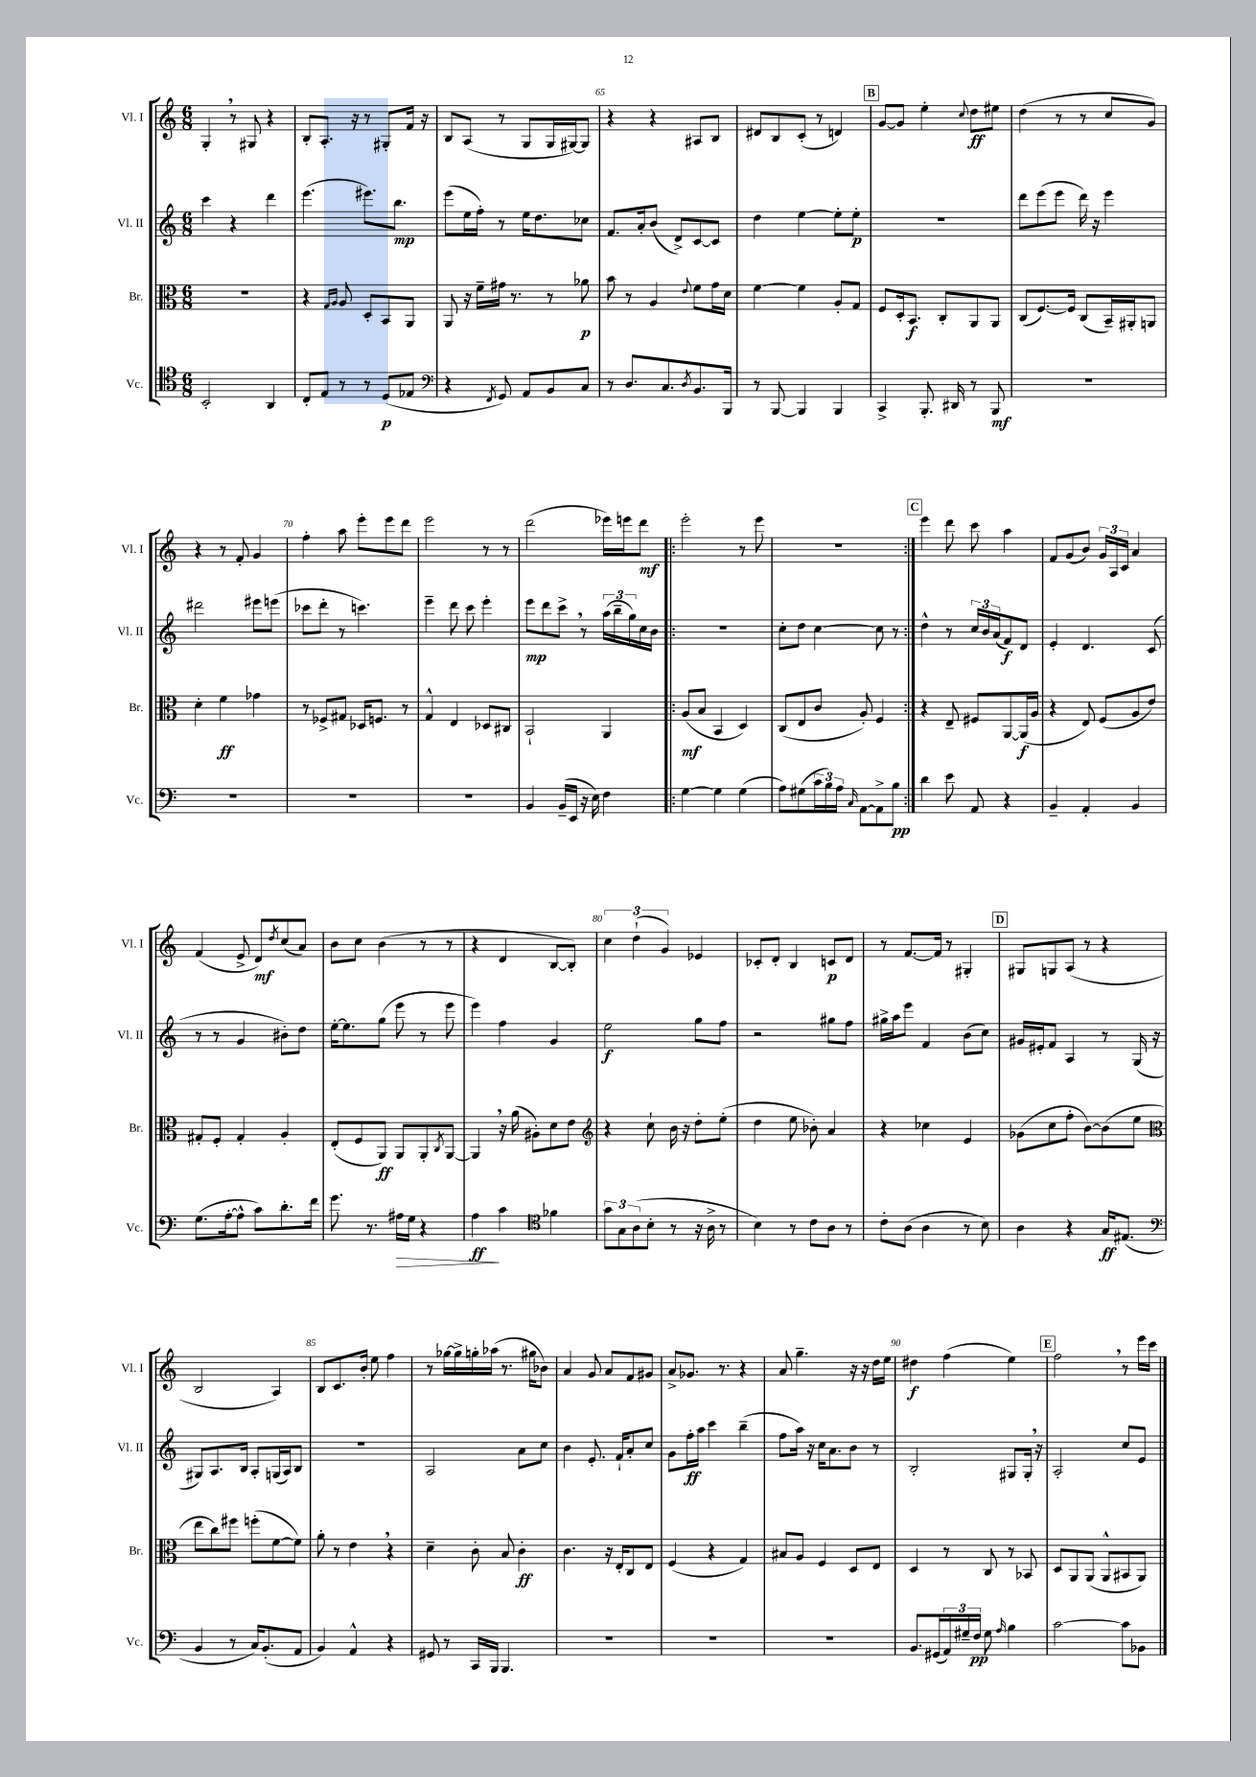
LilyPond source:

<<
\new StaffGroup <<
\new Staff = "s0" \with { instrumentName = "Vl. I" shortInstrumentName = "Vl. I" } {
    \clef treble \key c \major \numericTimeSignature \time 6/8
    g4-. \breathe r8 gis8 r4 |
    b8-. a8.-. r16 r8 gis8-. f'16 r16 |
    b8 a8( r8 g8 g16 gis16~) gis8 |
    r4 r4 ais8 b8 |
    dis'8 b8 c'8-.( r8 d'4) |
    \mark \markup { \box "B" } g'8~ g'8 e''4-. \appoggiatura { c''8 } d''8\ff eis''8 |
    d''4( r8 r8 c''8 g'8) |
    r4 r8 f'8-. g'4 |
    f''4-. a''8 e'''8-. e'''8 d'''8 |
    e'''2 r8 r8 |
    d'''2( ees'''16) e'''16 d'''8\mf |
    \repeat volta 2 { e'''2-. r8 e'''8 |
    R2. | }
    \mark \markup { \box "C" } e'''4 d'''8 c'''8 a''4 |
    f'8 g'8( b'8) \tuplet 3/2 { g'16 a16 c'16 } a'4 |
    f'4( e'8-> d'8\mf) \acciaccatura { d''8 } c''8( a'8) |
    b'8 c''8 b'4( r8 r8 |
    r4 d'4 b8~ b8-.) |
    \tuplet 3/2 { c''4 d''4-!( g'4) } ees'4 |
    ces'8-. d'8-. b4 c'8\p d'8 |
    r8 f'8.~ f'16 r8 gis4-. |
    \mark \markup { \box "D" } gis8 g8 a8( r8 r4 |
    b2 a4) |
    b8 c'8. b'16-. e''8 f''4 |
    r8 ges''16~ ges''16-> g''16-. aes''16( r8. gis''16 bes'8) |
    a'4 g'8 a'8 f'8 gis'8 |
    a'8-> ges'8. r8. r4 |
    a'8 g''4.-- r16 r16 d''16 e''16 |
    dis''4\f f''4( e''4) |
    \mark \markup { \box "E" } f''2 \breathe r8 e'''16 c'''16 \bar "|." |
}
\new Staff = "s1" \with { instrumentName = "Vl. II" shortInstrumentName = "Vl. II" } {
    \clef treble \key c \major \numericTimeSignature \time 6/8
    c'''4 r4 d'''4 |
    e'''4.( eis'''8.) b''8.\mp |
    e'''8( e''16 f''16-.) r8 e''16 d''8. ces''8 |
    f'8. a'16-. b'8( d'8->) c'8~ c'8 |
    d''4 e''4~ e''8-. e''8-.\p |
    \mark \markup { \box "B" } r2. |
    d'''8 e'''8( e'''8 d'''16) r16 e'''4 |
    dis'''2 eis'''8 e'''8( |
    ces'''8 d'''8-. r8 c'''4.) |
    e'''4-- d'''8 c'''8 e'''4-. |
    e'''8\mp d'''8 c'''8-> \breathe r8 \tuplet 3/2 { a''16( b''16-- g''16) } c''16 b'16 |
    \repeat volta 2 { R2. |
    c''8-. d''8 c''4~ c''8 r8 | }
    \mark \markup { \box "C" } d''4-^ r8 \tuplet 3/2 { c''16 b'16 a'16( } f'8\f) d'8 |
    e'4-. d'4. c'8( |
    r8 r8 g'4 bis'8-.) d''8 |
    e''16~-. e''8. g''8( e'''8 r8 e'''8 |
    e'''4) f''4 g'4 |
    e''2\f g''8 f''8 |
    r2 gis''8 f''8 |
    gis''16-> a''16 e'''8 f'4 b'8( c''8) |
    \mark \markup { \box "D" } gis'16 eis'16-. f'8 a4 r8 g16( r16 |
    gis8) a8. b16 a8-. g16( a16) b8 |
    R2. |
    a2 a'8 c''8 |
    b'4 e'8.-. f'16-! a'8-. c''8 |
    g'8 f''16-.\ff a''16 c'''4 b''4--( |
    f''8 a''16) r16 c''16 a'8. b'8 r8 |
    b2-. gis8 gis16-. \breathe r16 |
    \mark \markup { \box "E" } a2-. c''8 e'8 \bar "|." |
}
\new Staff = "s2" \with { instrumentName = "Br." shortInstrumentName = "Br." } {
    \clef alto \key c \major \numericTimeSignature \time 6/8
    R2. |
    r4 \grace { g16 a16 } a8 d8-. b,8 a,8 |
    a,8 r16 f'16-- gis'16 r8. r8 aes'8\p |
    b'8 r8 a4 \appoggiatura { e'8 } f'8 g'16 d'16 |
    f'4~ f'4 a8-. g8 |
    \mark \markup { \box "B" } f8 d16-. b,8.\f c8-. a,8 a,8 |
    c8( f8.~) f16 c8( b,16--) ais,16-. a,8 |
    d'4-. f'4\ff ges'4 |
    r8 fes8-> gis8 des16 f8. r8 |
    g4-^ e4 des8 cis8 |
    b,2-! a,4 |
    \repeat volta 2 { a8\mf( b8 b,4 d4) |
    c8( e8 c'8 a8-.) f4 | }
    \mark \markup { \box "C" } r4 e8-- fis8 a,8~ a,16\f( a16 |
    r4 e8) f8( a8 e'8) |
    gis8-. f8-. gis4-. a4-. |
    e8-.( f8 a,8\ff) a,8 a,8-. \acciaccatura { c8 } a,8~ |
    a,4 \breathe r16 a'16( ais8-.) d'8 e'8 |
    \clef treble r4 c''8-! b'16 r16 d''8-. e''8-.( |
    d''4 e''8 bes'8-.) a'4 |
    r4 ces''4 e'4 |
    \mark \markup { \box "D" } ges'8( c''8 f''8-. b'8~) b'8( e''8 |
    \clef alto e''8 c''8) fis''8 f''8-.( f'8~ f'8) |
    a'8-. r8 e'4 \breathe r4 |
    d'4-- c'8-. b8 c'4-.\ff |
    c'4. r16 e16-. c8 e8 |
    f4( r4 g4) |
    bis8 a8 f4 d8 e8 |
    d4 r8 c8 r8 bes,8 |
    \mark \markup { \box "E" } d8 a,8 a,8( a,8-^ bis,8 a,8) \bar "|." |
}
\new Staff = "s3" \with { instrumentName = "Vc." shortInstrumentName = "Vc." } {
    \clef tenor \key c \major \numericTimeSignature \time 6/8
    b,2-. a,4 |
    c8-. e8 r8 r8 d8\p( ees8 |
    \clef bass r4 \acciaccatura { f,8 } g,8) a,8 b,8 c8 |
    r8 d8. c8. \acciaccatura { d8 } b,8. b,,16 |
    r8 b,,8~ b,,4 b,,4 |
    \mark \markup { \box "B" } c,4-> b,,8.-. dis,16 r8 b,,8\mf |
    R2. |
    R2. |
    R2. |
    R2. |
    b,4 b,16--( e,16 r16 e16) f4 |
    \repeat volta 2 { g4~ g4 g4( |
    a8) gis8( \tuplet 3/2 { c'16 b16) a16 } \grace { c16 } a,8~ a,8-> b8\pp | }
    \mark \markup { \box "C" } d'4 e'8 a,8 r4 |
    b,4-- a,4-. b,4 |
    g8.( a16~-. a8-^ c'8) d'8.-. f'16 |
    g'8. r8. ais16\> g16 r4 |
    a4\ff\! c'4 \clef tenor fes'4 |
    \tuplet 3/2 { g'8 g8 a8( } b8-. r8 r16 a16-> r8 |
    b4) r8 c'8 a8 r8 |
    c'8-. a8( a4 r8 b8) |
    \mark \markup { \box "D" } a4 r4 g16\ff eis8.( |
    \clef bass b,4 r8 c16) b,8.-.( a,8 |
    b,4) a,4-^ r4 |
    gis,8 r8 c,16 b,,16 b,,4. |
    R2. |
    R2. |
    R2. |
    b,8. gis,16( \tuplet 3/2 { a,16) gis16-- f16\pp } gis8 \grace { a16 } b4 |
    \mark \markup { \box "E" } c'2~ c'8 bes,8 \bar "|." |
}
>>
>>
\layout { \context { \Score currentBarNumber = #62 \override BarNumber.break-visibility = ##(#f #t #t) barNumberVisibility = #(every-nth-bar-number-visible 5) } }
